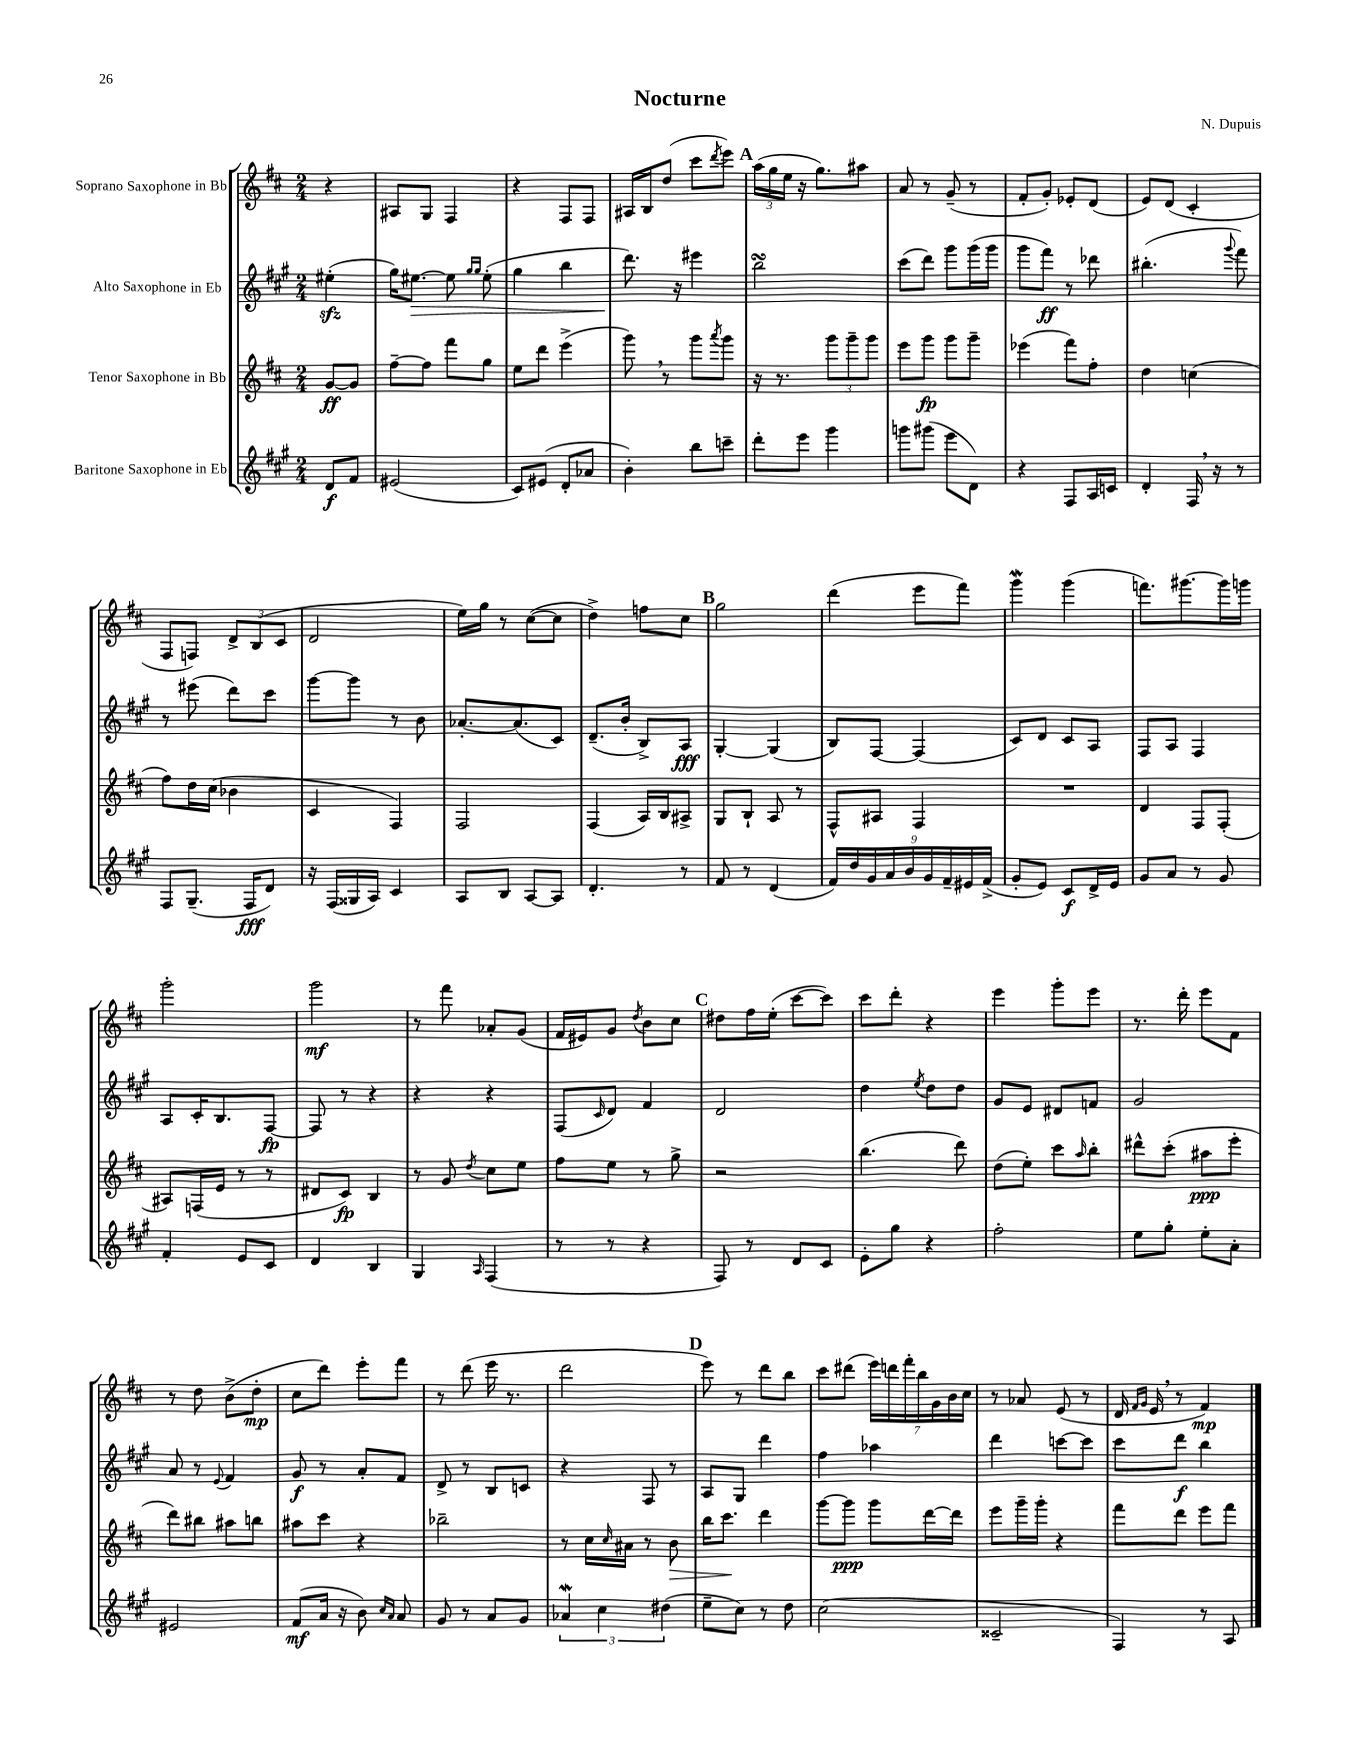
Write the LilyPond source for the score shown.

\header { title = "Nocturne" composer = "N. Dupuis" }
<<
\new StaffGroup <<
\new Staff = "s0" \with { instrumentName = "Soprano Saxophone in Bb" } {
    \clef treble \key d \major \numericTimeSignature \time 2/4 \partial 4
    r4 |
    ais8 g8 fis4 |
    r4 fis8 fis8 |
    ais16 b16 d''8( cis'''8 \acciaccatura { d'''8 } e'''8) |
    \mark \markup { \bold "A" } \tuplet 3/2 { a''16( g''16 e''16 } r16 g''8.) ais''8 |
    a'8 r8 g'8--( r8 |
    fis'8-. g'8-.) ees'8-. d'8( |
    e'8) d'8( cis'4-. |
    fis8 f8) \tuplet 3/2 { d'8-> b8( cis'8 } |
    d'2 |
    e''16) g''16 r8 cis''8~( cis''8 |
    d''4->) f''8 cis''8 |
    \mark \markup { \bold "B" } g''2 |
    d'''4( e'''8 fis'''8) |
    g'''4\mordent g'''4( |
    f'''8.) gis'''8.~ gis'''16 g'''16 |
    g'''2-. |
    g'''2\mf |
    r8 fis'''8 aes'8-. g'8( |
    fis'16 eis'16) g'8 \acciaccatura { d''8 } b'8 cis''8 |
    \mark \markup { \bold "C" } dis''8 fis''16 e''16-.( cis'''8~ cis'''8) |
    cis'''8 d'''8-. r4 |
    e'''4 g'''8-. e'''8 |
    r8. d'''16-. e'''8 fis'8 |
    r8 d''8 b'8->( d''8-.\mp |
    cis''8 d'''8) e'''8-. fis'''8 |
    r8 d'''8( e'''16 r8. |
    d'''2 |
    \mark \markup { \bold "D" } e'''8) r8 d'''8 b''8 |
    cis'''8 dis'''8( \tuplet 7/4 { e'''16) d'''16 fis'''16-. b''16 g'16 b'16 cis''16 } |
    r8 aes'8 e'8( r8 |
    d'16 \grace { fis'16 g'16 } e'16 \breathe r8 fis'4\mp) \bar "|." |
}
\new Staff = "s1" \with { instrumentName = "Alto Saxophone in Eb" } {
    \clef treble \key a \major \numericTimeSignature \time 2/4 \partial 4
    eis''4-.\sfz( |
    gis''16) eis''8.~\> eis''8 \grace { gis''16 gis''16 } eis''8-.( |
    gis''4 b''4 |
    d'''8.\!) r16 eis'''4 |
    \mark \markup { \bold "A" } b''2\turn |
    cis'''8( d'''8) gis'''8 gis'''16( gis'''16 |
    gis'''8 fis'''8\ff) r8 des'''8 |
    bis''4.-.( \appoggiatura { gis'''8 } fis'''8) |
    r8 eis'''8( d'''8) cis'''8 |
    gis'''8~ gis'''8 r8 b'8 |
    aes'8.~-. aes'8.( cis'8) |
    d'8.--( b'16-. b8->) a8\fff |
    \mark \markup { \bold "B" } gis4~-. gis4( |
    b8) fis8~ fis4( |
    cis'8) d'8 cis'8 a8 |
    fis8 a8 fis4 |
    a8 cis'16-. b8. fis8~\fp |
    fis8 r8 r4 |
    r4 r4 |
    fis8( \grace { cis'16 } d'8) fis'4 |
    \mark \markup { \bold "C" } d'2 |
    d''4 \acciaccatura { e''8 } d''8 d''8 |
    gis'8 e'8 dis'8 f'8 |
    gis'2 |
    a'8 r8 \appoggiatura { e'8 } fis'4 |
    gis'8\f r8 a'8-. fis'8 |
    d'8-> r8 b8 c'8 |
    r4 fis8 r8 |
    \mark \markup { \bold "D" } a8 gis8 d'''4 |
    fis''4 aes''4 |
    d'''4 c'''8~ c'''8 |
    cis'''8 d'''8\f b''4 \bar "|." |
}
\new Staff = "s2" \with { instrumentName = "Tenor Saxophone in Bb" } {
    \clef treble \key d \major \numericTimeSignature \time 2/4 \partial 4
    g'8~\ff g'8 |
    fis''8~-- fis''8 fis'''8 g''8 |
    e''8 d'''8 e'''4->( |
    g'''8) \breathe r8 g'''8 \acciaccatura { a'''8 } g'''8 |
    \mark \markup { \bold "A" } r16 r8. \tuplet 3/2 { g'''8 g'''8-- g'''8 } |
    e'''8 g'''8\fp g'''8 g'''8-- |
    ees'''4( fis'''8) fis''8-. |
    d''4 c''4( |
    fis''8) d''16 cis''16( bes'4 |
    cis'4 fis4) |
    fis2 |
    fis4( a16) b16 ais8-> |
    \mark \markup { \bold "B" } g8 b8-! a8 r8 |
    fis8-^ ais8 fis4 |
    R2 |
    d'4 fis8 fis8-.( |
    ais8) f16( e'16 r8 r8 |
    dis'8 cis'8\fp) b4 |
    r8 g'8 \acciaccatura { d''8 } cis''8 e''8 |
    fis''8 e''8 r8 g''8-> |
    \mark \markup { \bold "C" } r2 |
    b''4.( d'''8) |
    d''8( e''8-.) cis'''8 \grace { a''16 } b''8-. |
    dis'''8-^ cis'''8-.( ais''8\ppp e'''8-. |
    d'''8) bis''8 ais''8 b''8 |
    ais''8 cis'''8 r4 |
    bes''2-- |
    r8 cis''16 \grace { cis''16 } ais'16 r8 b'8\> |
    \mark \markup { \bold "D" } b''16 cis'''8.\! d'''4 |
    g'''8~ g'''8\ppp g'''8 d'''16~ d'''16 |
    e'''8 g'''16-- g'''16-. r4 |
    fis'''8 d'''8 e'''8 fis'''8 \bar "|." |
}
\new Staff = "s3" \with { instrumentName = "Baritone Saxophone in Eb" } {
    \clef treble \key a \major \numericTimeSignature \time 2/4 \partial 4
    d'8\f fis'8 |
    eis'2( |
    cis'8) eis'8( d'8-. aes'8 |
    b'4-.) b''8 c'''8-- |
    \mark \markup { \bold "A" } d'''8-. e'''8 gis'''4 |
    g'''8 gis'''8( e'''8 d'8) |
    r4 fis8 a16 c'16 |
    d'4-. fis16 \breathe r16 r8 |
    fis8 gis8.--( fis16\fff d'8) |
    r16 fis16( gisis16 a16) cis'4 |
    a8 b8 a8~ a8 |
    d'4.-. r8 |
    \mark \markup { \bold "B" } fis'8 r8 d'4( |
    \tuplet 9/8 { fis'16) d''16 gis'16 a'16 b'16 gis'16 fis'16-- eis'16 fis'16->( } |
    gis'8-. e'8) cis'8\f d'16-> e'16 |
    gis'8 a'8 r8 gis'8 |
    fis'4-. e'8 cis'8 |
    d'4 b4 |
    gis4 \grace { a16 } fis4( |
    r8 r8 r4 |
    \mark \markup { \bold "C" } fis8) r8 d'8 cis'8 |
    e'8-. gis''8 r4 |
    fis''2-. |
    e''8 gis''8-. e''8-. a'8-. |
    eis'2 |
    fis'8\mf( a'16 r16 b'8) \grace { cis''16 a'16 } a'8 |
    gis'8 r8 a'8 gis'8 |
    \tuplet 3/2 { aes'4\mordent cis''4 dis''4( } |
    \mark \markup { \bold "D" } e''8-- cis''8) r8 d''8 |
    cis''2( |
    cisis'2-- |
    fis4) r8 a8 \bar "|." |
}
>>
>>
\layout { \context { \Score \remove "Bar_number_engraver" } }
